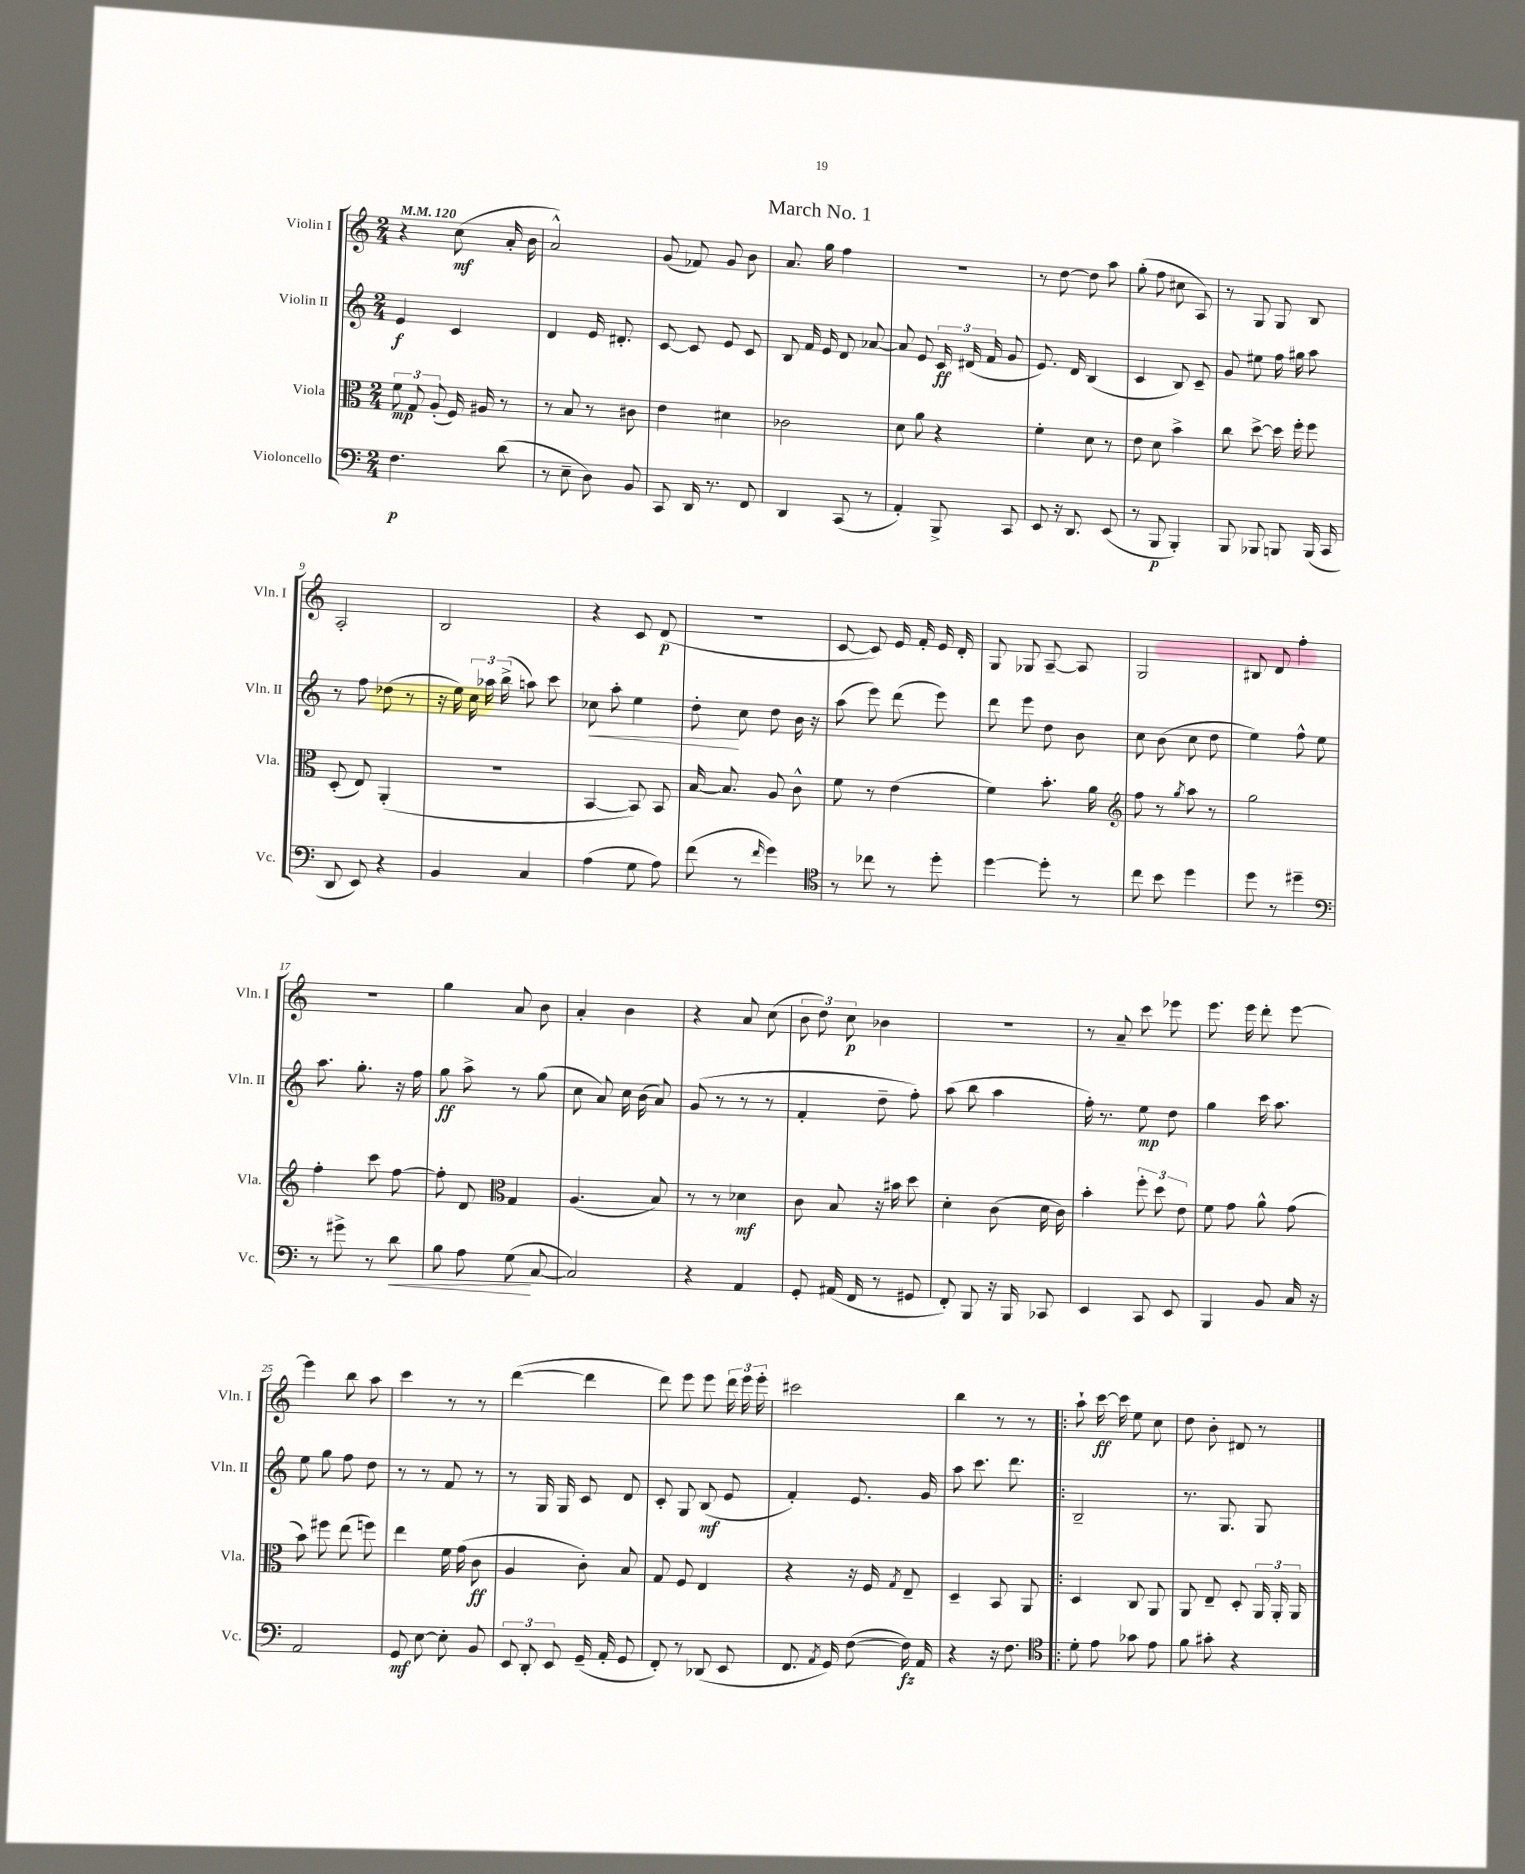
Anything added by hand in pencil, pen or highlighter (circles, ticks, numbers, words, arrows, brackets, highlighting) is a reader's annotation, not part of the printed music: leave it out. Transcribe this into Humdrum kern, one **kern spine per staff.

**kern	**dynam	**kern	**dynam	**kern	**dynam	**kern	**dynam
*part4	*part4	*part3	*part3	*part2	*part2	*part1	*part1
*staff4	*staff4	*staff3	*staff3	*staff2	*staff2	*staff1	*staff1
*I"Violoncello	*	*I"Viola	*	*I"Violin II	*	*I"Violin I	*
*I'Vc.	*	*I'Vla.	*	*I'Vln. II	*	*I'Vln. I	*
*clefF4	*	*clefC3	*	*clefG2	*	*clefG2	*
*k[]	*	*k[]	*	*k[]	*	*k[]	*
*M2/4	*	*M2/4	*	*M2/4	*	*M2/4	*
*MM120	*	*MM120	*	*MM120	*	*MM120	*
=1	=1	=1	=1	=1	=1	=1	=1
4.F\	p	12f\	mp	4e/	f	4r	.
.	.	12G/	.	.	.	.	.
.	.	(12A'/	.	.	.	.	.
.	.	16F/)	.	4c/	.	(8cc\	mf
.	.	16A#X/	.	.	.	.	.
(8d\	.	8r	.	.	.	16a'/	.
.	.	.	.	.	.	16b\	.
=2	=2	=2	=2	=2	=2	=2	=2
8r	.	8r	.	4d/	.	2a^^/)	.
8E~\	.	8B/	.	.	.	.	.
8D\)	.	8r	.	16e/	.	.	.
.	.	.	.	8.d#X'/	.	.	.
8BB/	.	8c#X\	.	.	.	.	.
=3	=3	=3	=3	=3	=3	=3	=3
8CC/	.	4e\	.	[8c/	.	(8g/	.
16DD/	.	.	.	8c/]	.	8f-X/)	.
8.r	.	.	.	.	.	.	.
.	.	4d#X\	.	8e/	.	8g/	.
8FF/	.	.	.	8c/	.	8b\	.
=4	=4	=4	=4	=4	=4	=4	=4
4DD/	.	2c-X\	.	8B/	.	8.a/	.
.	.	.	.	16f/	.	.	.
.	.	.	.	16e/	.	16gg\	.
(8CC/	.	.	.	8d/	.	4ff\	.
8r	.	.	.	[8a-X/	.	.	.
=5	=5	=5	=5	=5	=5	=5	=5
4AA'/)	.	8d\	.	8a-/]	.	2r	.
.	.	8a\	.	8e/	.	.	.
8BBB^/	.	4r	.	24c/	ff	.	.
.	.	.	.	(24d#X/	.	.	.
.	.	.	.	24f/	.	.	.
8CC/	.	.	.	8g/	.	.	.
=6	=6	=6	=6	=6	=6	=6	=6
8EE/	.	4f'\	.	8.e/)	.	8r	.
16r	.	.	.	.	.	[8dd\	.
8.DD/	.	.	.	16d/	.	.	.
.	.	8d\	.	(4B/	.	8dd\]	.
(8EE/	.	8r	.	.	.	8aa\	.
=7	=7	=7	=7	=7	=7	=7	=7
8r	.	8e\	.	4c/	.	(8gg'\	.
8BBB/	p	8d\	.	.	.	8ff\	.
4BBB'/)	.	4b^\	.	8B/)	.	8cc#X\	.
.	.	.	.	8c~/	.	8A/)	.
=8	=8	=8	=8	=8	=8	=8	=8
8BBB/	.	8cc\	.	8g/	.	8r	.
8BBB-X/	.	[8dd^\	.	8ee#X\	.	8G/	.
8BBBn/	.	16dd\]	.	16ff\	.	8G/	.
.	.	16ff'\	.	16gg#X\	.	.	.
(16BBB/	.	8ff\	.	8aa\	.	8B/	.
16CC/	.	.	.	.	.	.	.
!!LO:LB:g=z
=9	=9	=9	=9	=9	=9	=9	=9
8DD/	.	(8D'/	.	8r	.	2A'/	.
8EE/)	.	8E/)	.	8ff\	.	.	.
4r	.	(4AA'/	.	(8dd-X\	.	.	.
.	.	.	.	8r	.	.	.
=10	=10	=10	=10	=10	=10	=10	=10
4BB/	.	2r	.	16r	.	2B/	.
.	.	.	.	16ee\)	.	.	.
.	.	.	.	24cc\	.	.	.
.	.	.	.	24aa-X\	.	.	.
.	.	.	.	(24bb^\	.	.	.
4C/	.	.	.	8aan\)	.	.	.
.	.	.	.	8ccc\	.	.	.
=11	=11	=11	=11	=11	=11	=11	=11
!	!	!	!	!	!LO:HP:b	!	!
(4A\	.	[4BB/	.	8cc-X\	<	4r	.
.	.	.	.	8aa'\	.	.	.
8G\	.	8BB/])	.	4ee\	.	8c/	.
8A\)	.	8BB/	.	.	.	(8d/	p
=12	=12	=12	=12	=12	=12	=12	=12
(8f\	.	[16B/	.	8dd'\	.	2r	.
.	.	8.B/]	.	.	.	.	.
8r	.	.	.	8cc\	[	.	.
16qqf/	.	.	.	.	.	.	.
4g\)	.	8A/	.	8dd\	.	.	.
.	.	8c^^\	.	16b\	.	.	.
.	.	.	.	16r	.	.	.
=13	=13	=13	=13	=13	=13	=13	=13
*clefC4	*	*	*	*	*	*	*
8r	.	8f\	.	(8aa\	.	[8c/	.
8cc-X\	.	8r	.	8eee\)	.	8c/])	.
8r	.	(4e\	.	(8ddd\	.	16e/	.
.	.	.	.	.	.	16f'/	.
8dd'\	.	.	.	8eee\)	.	16e/	.
.	.	.	.	.	.	16d'/	.
=14	=14	=14	=14	=14	=14	=14	=14
[4dd\	.	4f\)	.	8ddd\	.	8G/	.
.	.	.	.	8eee\	.	8G-X/	.
8dd'\]	.	8.b'\	.	8dd\	.	[8A~/	.
8r	.	.	.	8b\	.	8A/]	.
.	.	16a\	.	.	.	.	.
=15	=15	=15	=15	=15	=15	=15	=15
*	*	*clefG2	*	*	*	*	*
8cc\	.	8ff\	.	8cc\	.	2G/	.
8b\	.	8r	.	(8b\	.	.	.
.	.	8qgg/	.	.	.	.	.
4dd\	.	8aa\	.	8cc\	.	.	.
.	.	8r	.	8dd\	.	.	.
=16	=16	=16	=16	=16	=16	=16	=16
8dd\	.	2gg\	.	4ee\)	.	8B#X/	.
8r	.	.	.	.	.	8d/	.
4dd#X~\	.	.	.	8ff^^\	.	4ff'\	.
.	.	.	.	8ee\	.	.	.
!!LO:LB:g=z
=17	=17	=17	=17	=17	=17	=17	=17
*clefF4	*	*	*	*	*	*	*
8r	.	4ff'\	.	8.aa\	.	2r	.
8g#X^\	.	.	.	.	.	.	.
.	.	.	.	8.gg'\	.	.	.
8r	.	8ccc\	.	.	.	.	.
!	!LO:HP:b	!	!	!	!	!	!
8d\	<	[8ff\	.	16r	.	.	.
.	.	.	.	16ff\	.	.	.
=18	=18	=18	=18	=18	=18	=18	=18
8B\	.	8ff'\]	.	8gg\	ff	4gg\	.
8A\	.	8d/	.	8aa^\	.	.	.
*	*	*clefC3	*	*	*	*	*
(8G\	.	4G/	.	8r	.	8a/	.
[8C/	[	.	.	(8gg\	.	8b\	.
=19	=19	=19	=19	=19	=19	=19	=19
2C/])	.	(4.A/	.	8cc\	.	4a'/	.
.	.	.	.	8a/)	.	.	.
.	.	.	.	16cc\	.	4b\	.
.	.	.	.	(16b\	.	.	.
.	.	8B/)	.	8a/)	.	.	.
=20	=20	=20	=20	=20	=20	=20	=20
4r	.	8r	.	(8g/	.	4r	.
.	.	8r	.	8r	.	.	.
4AA/	.	4d-X\	mf	8r	.	8a/	.
.	.	.	.	8r	.	(8cc\	.
=21	=21	=21	=21	=21	=21	=21	=21
8GG'/	.	8c\	.	4f'/	.	12b\	.
.	.	.	.	.	.	12dd\)	.
(16AA#X/	.	8B/	.	.	.	.	.
.	.	.	.	.	.	12cc\	p
16FF/	.	.	.	.	.	.	.
8r	.	16r	.	8dd~\	.	4b-X\	.
.	.	16b#X\	.	.	.	.	.
8GG#X/	.	8dd\	.	8ff'\)	.	.	.
=22	=22	=22	=22	=22	=22	=22	=22
8FF'/)	.	4d'\	.	(8aa\	.	2r	.
8BBB/	.	.	.	8bb\	.	.	.
16r	.	(8c\	.	4aa\	.	.	.
16BBB/	.	.	.	.	.	.	.
8CC-X/	.	16d\	.	.	.	.	.
.	.	16c\)	.	.	.	.	.
=23	=23	=23	=23	=23	=23	=23	=23
4EE/	.	4b'\	.	16ff'\)	.	8r	.
.	.	.	.	8.r	.	.	.
.	.	.	.	.	.	8a~/	.
8CC/	.	12ff'\	.	8ee\	mp	8ccc\	.
.	.	12dd\	.	.	.	.	.
8EE/	.	.	.	8dd\	.	8eee-X\	.
.	.	12e\	.	.	.	.	.
=24	=24	=24	=24	=24	=24	=24	=24
4BBB/	.	8f\	.	4gg\	.	8.eee\	.
.	.	8g\	.	.	.	.	.
.	.	.	.	.	.	16eee\	.
8BB/	.	8a^^\	.	16ccc\	.	8ddd'\	.
.	.	.	.	8.aa\	.	.	.
16C/	.	(8g\	.	.	.	[8eee\	.
16r	.	.	.	.	.	.	.
!!LO:LB:g=z
=25	=25	=25	=25	=25	=25	=25	=25
2AA/	.	8b\)	.	8ee\	.	4eee\]	.
.	.	8ff#X\	.	8gg\	.	.	.
.	.	(8ee\	.	8ff\	.	8bb\	.
.	.	8ffn\)	.	8dd\	.	8aa\	.
=26	=26	=26	=26	=26	=26	=26	=26
8GG/	mf	4ee\	.	8r	.	4ccc\	.
[8E\	.	.	.	8r	.	.	.
8E'\]	.	16f\	.	8f/	.	8r	.
.	.	(16g\	.	.	.	.	.
8BB/	.	8c\	ff	8r	.	8r	.
=27	=27	=27	=27	=27	=27	=27	=27
12EE/	.	4A/	.	8r	.	([4ddd\	.
12DD'/	.	.	.	.	.	.	.
.	.	.	.	16G/	.	.	.
12EE/	.	.	.	.	.	.	.
.	.	.	.	16G/	.	.	.
(16GG~/	.	8c'\)	.	8c/	.	4ddd\]	.
16AA'/	.	.	.	.	.	.	.
8GG/	.	8B/	.	8d/	.	.	.
=28	=28	=28	=28	=28	=28	=28	=28
8FF'/)	.	8G/	.	8c'/	.	8ddd\)	.
8r	.	8F/	.	8G/	.	8eee\	.
(8DD-X/	.	4E/	.	(8B/	mf	8eee\	.
8EE/	.	.	.	8e/	.	24ddd\	.
.	.	.	.	.	.	24eee\	.
.	.	.	.	.	.	24eee'\	.
=29	=29	=29	=29	=29	=29	=29	=29
8.FF/	.	4r	.	4f'/)	.	2ccc#X\	.
8qAA/	.	.	.	.	.	.	.
16GG/)	.	.	.	.	.	.	.
([8F\	.	16r	.	8.e/	.	.	.
.	.	16F/	.	.	.	.	.
.	.	8qG/	.	.	.	.	.
16F\])	fz	8E~/	.	.	.	.	.
16AA/	.	.	.	16g/	.	.	.
=30	=30	=30	=30	=30	=30	=30	=30
4r	.	4D~/	.	8aa\	.	4bb\	.
.	.	.	.	8.ccc\	.	.	.
16r	.	8BB/	.	.	.	8r	.
8.F\	.	.	.	8.ddd\	.	.	.
.	.	8AA/	.	.	.	8r	.
=31!|:	=31!|:	=31!|:	=31!|:	=31!|:	=31!|:	=31!|:	=31!|:
*clefC4	*	*	*	*	*	*	*
8d'\	.	4D/	.	2B~/	.	8aa`\	.
8e\	.	.	.	.	.	[16ccc\	ff
.	.	.	.	.	.	16ccc\]	.
8g-X\	.	8C/	.	.	.	8ee\	.
8e\	.	8AA/	.	.	.	8cc\	.
=32	=32	=32	=32	=32	=32	=32	=32
8f\	.	8AA/	.	8.r	.	8dd\	.
8g#X'\	.	8E~/	.	.	.	8b'\	.
.	.	.	.	8.G/	.	.	.
4r	.	8D'/	.	.	.	8d#X/	.
.	.	24AA/	.	8G/	.	8r	.
.	.	24AA'/	.	.	.	.	.
.	.	24AA/	.	.	.	.	.
==	==	==	==	==	==	==	==
*-	*-	*-	*-	*-	*-	*-	*-
